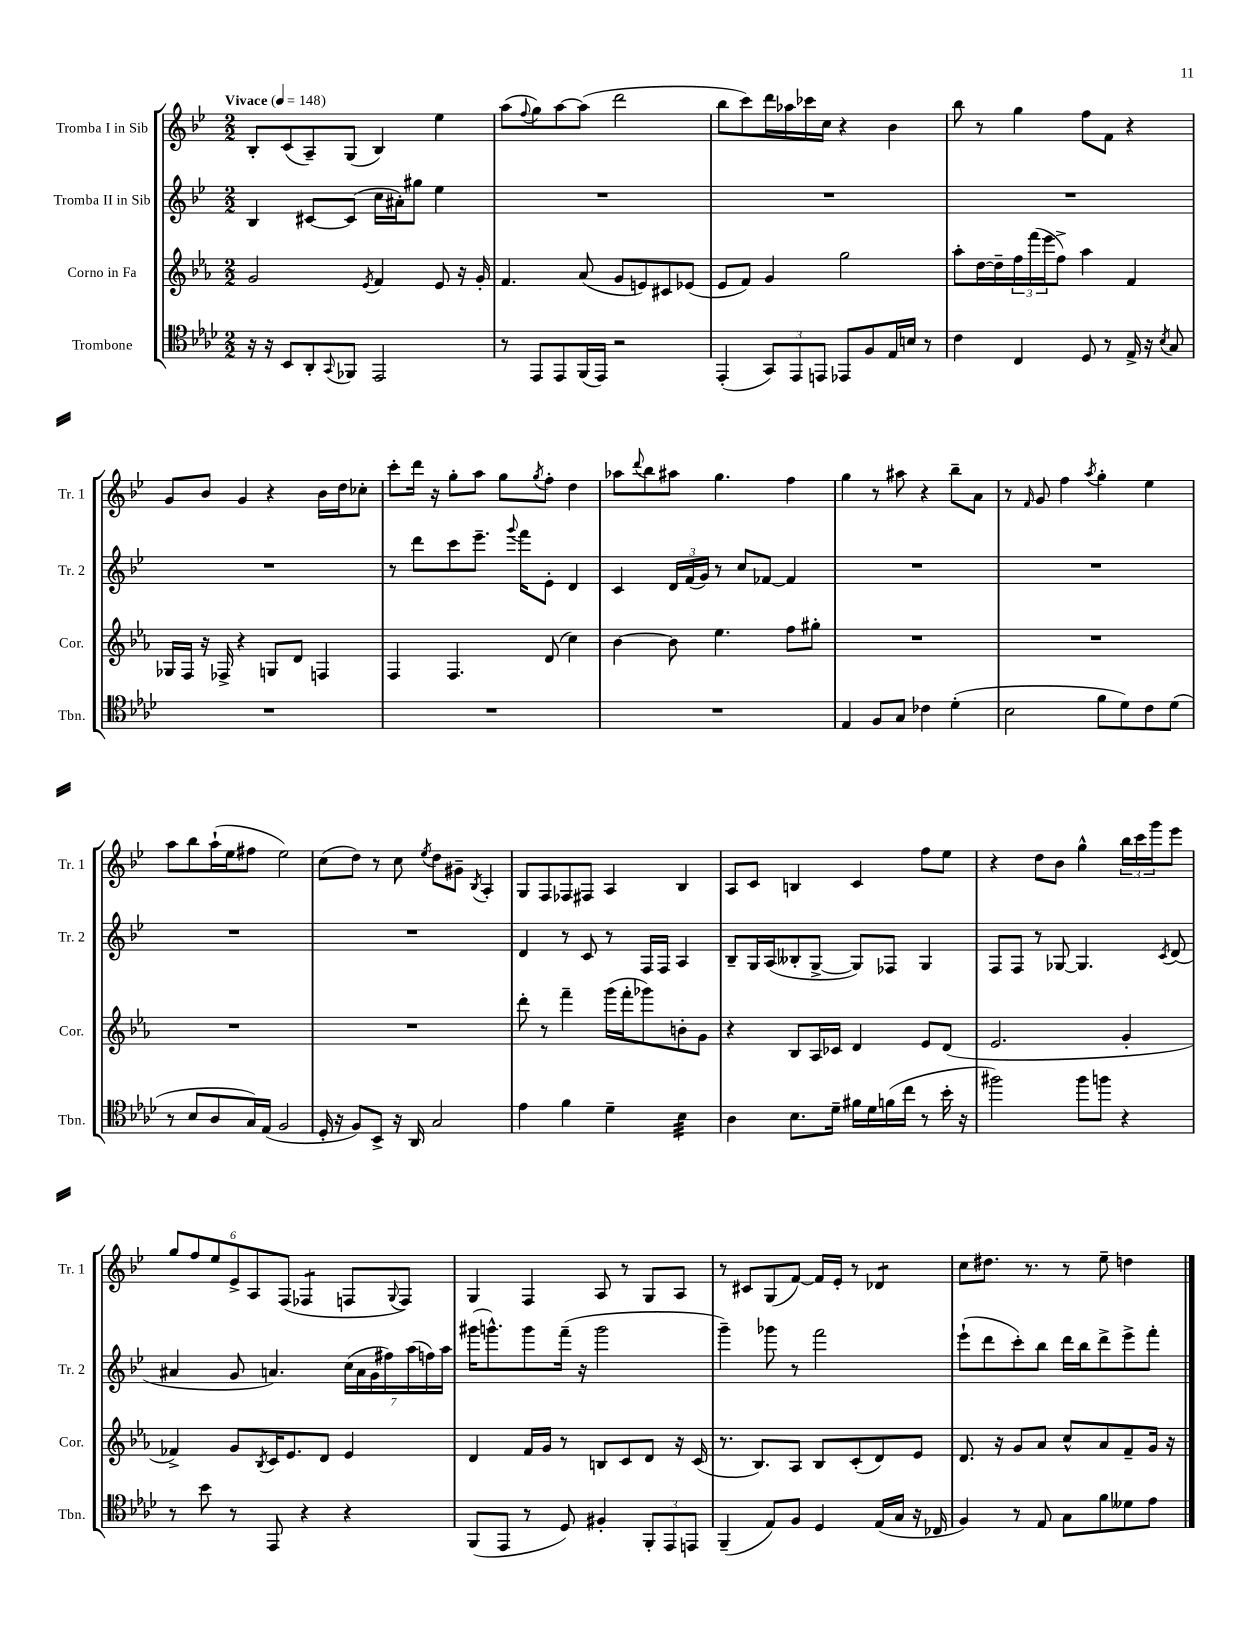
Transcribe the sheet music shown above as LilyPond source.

<<
\new StaffGroup <<
\new Staff = "s0" \with { instrumentName = "Tromba I in Sib" shortInstrumentName = "Tr. 1" } {
    \clef treble \key bes \major \numericTimeSignature \time 2/2 \tempo "Vivace" 4 = 148
    bes8-. c'8( a8--) g8( bes4) ees''4 |
    a''8( \appoggiatura { f''8 } g''8) a''8~ a''8( d'''2 |
    bes''8 c'''8) d'''16 aes''16 ces'''16 c''16 r4 bes'4 |
    bes''8 r8 g''4 f''8 f'8 r4 |
    g'8 bes'8 g'4 r4 bes'16 d''16 ces''8-. |
    c'''8-. d'''16 r16 g''8-. a''8 g''8 \acciaccatura { g''8 } f''8-. d''4 |
    aes''8 \appoggiatura { d'''8 } bes''8 ais''8 g''4. f''4 |
    g''4 r8 ais''8 r4 bes''8-- a'8 |
    r8 \grace { f'16 } g'8 f''4 \acciaccatura { a''8 } g''4-. ees''4 |
    a''8 bes''8 a''16-!( ees''16 fis''8 ees''2) |
    c''8( d''8) r8 c''8 \acciaccatura { ees''8 } d''8 gis'8-- \acciaccatura { bes8 } a4-. |
    g8 f8 fes8 fis8 a4 bes4 |
    a8 c'8 b4 c'4 f''8 ees''8 |
    r4 d''8 bes'8 g''4-^ \tuplet 3/2 { bes''16 c'''16 g'''16 } ees'''8 |
    \tuplet 6/4 { g''8 f''8 ees''8 ees'8-> a8 f8( } fes4:8 f8 \appoggiatura { g8 } f8) |
    g4 f4 a8 r8 g8 a8 |
    r8 cis'8 g8( f'8~) f'16 ees'16-. r8 des'4:8 |
    c''8 dis''8. r8. r8 ees''8-- d''4 \bar "|." |
}
\new Staff = "s1" \with { instrumentName = "Tromba II in Sib" shortInstrumentName = "Tr. 2" } {
    \clef treble \key bes \major \numericTimeSignature \time 2/2
    bes4 cis'8~ cis'8( c''16 ais'16-.) gis''8 ees''4 |
    R1 |
    R1 |
    R1 |
    R1 |
    r8 d'''8 c'''8 ees'''8.-- \appoggiatura { g'''8 } f'''16 ees'8-. d'4 |
    c'4 \tuplet 3/2 { d'16 f'16( g'16) } r8 c''8 fes'8~ fes'4 |
    R1 |
    R1 |
    R1 |
    R1 |
    d'4 r8 c'8 r8 f16 f16 a4 |
    bes8-- g16 a16( beses8-. g8~-> g8) fes8 g4 |
    f8 f8 r8 ges8~ ges4. \acciaccatura { c'8 } d'8( |
    ais'4 g'8 a'4.) \tuplet 7/4 { c''16( a'16 g'16 fis''16) a''16( f''16) a''16 } |
    gis'''16( g'''8.-^) g'''8 f'''16--( r16 g'''2 |
    g'''4--) ges'''8 r8 f'''2 |
    ees'''8-!( d'''8 c'''8-.) bes''8 d'''16 bes''16 d'''8-> ees'''8-> f'''8-. \bar "|." |
}
\new Staff = "s2" \with { instrumentName = "Corno in Fa" shortInstrumentName = "Cor." } {
    \clef treble \key ees \major \numericTimeSignature \time 2/2
    g'2 \acciaccatura { ees'8 } f'4 ees'8 r16 g'16-. |
    f'4. aes'8( g'8 e'8) cis'8 ees'8( |
    ees'8 f'8) g'4 g''2 |
    aes''8-. d''16~ d''16-- \tuplet 3/2 { f''16 f'''16( ees'''16 } f''8->) aes''4 f'4 |
    ges16 f16 r16 fes16-> r4 g8 d'8 f4 |
    f4 f4. d'8( c''4) |
    bes'4~ bes'8 ees''4. f''8 gis''8-. |
    R1 |
    R1 |
    R1 |
    R1 |
    d'''8-. r8 f'''4-- g'''16( f'''16-. ges'''8) b'8-. g'8 |
    r4 bes8 aes16 ces'16 d'4 ees'8 d'8( |
    ees'2. g'4-. |
    fes'4->) g'8 \acciaccatura { bes8 } c'16 ees'8. d'8 ees'4 |
    d'4 f'16 g'16 r8 b8 c'8 d'8 r16 c'16( |
    r8. bes8.) aes8 bes8 c'8-.( d'8) ees'8 |
    d'8. r16 g'8 aes'8 c''8-^ aes'8 f'8-- g'16 r16 \bar "|." |
}
\new Staff = "s3" \with { instrumentName = "Trombone" shortInstrumentName = "Tbn." } {
    \clef tenor \key aes \major \numericTimeSignature \time 2/2
    r16 r16 bes,8 aes,8-. \appoggiatura { g,8 } fes,8 ees,2 |
    r8 ees,8 ees,8 f,16( ees,16) r2 |
    ees,4-.( \tuplet 3/2 { g,8) ees,8 e,8 } ees,8 f8 ees16 b16 r8 |
    c'4 c4 des8 r8 ees16-> r16 \acciaccatura { bes8 } g8 |
    R1 |
    R1 |
    R1 |
    ees4 f8 g8 ces'4 des'4-.( |
    bes2 f'8 des'8) c'8 des'8( |
    r8 bes8 aes8 g16) ees16( f2 |
    des16-. r16 f8) bes,8-> r16 aes,16 g2 |
    ees'4 f'4 des'4-- bes4:32 |
    aes4 bes8. des'16-- fis'16 des'16 f'16( c''16 r8 bes'16-. r16 |
    fis''2) fis''8 f''8 r4 |
    r8 bes'8 r8 ees,8 r4 r4 |
    f,8( ees,8 r8 des8) fis4-. \tuplet 3/2 { f,8-. ees,8 e,8 } |
    f,4--( ees8) f8 des4 ees16( g16 r16 ces16 |
    f4) r8 ees8 g8 f'8 deses'8 ees'8 \bar "|." |
}
>>
>>
\layout { \context { \Score \remove "Bar_number_engraver" } }
